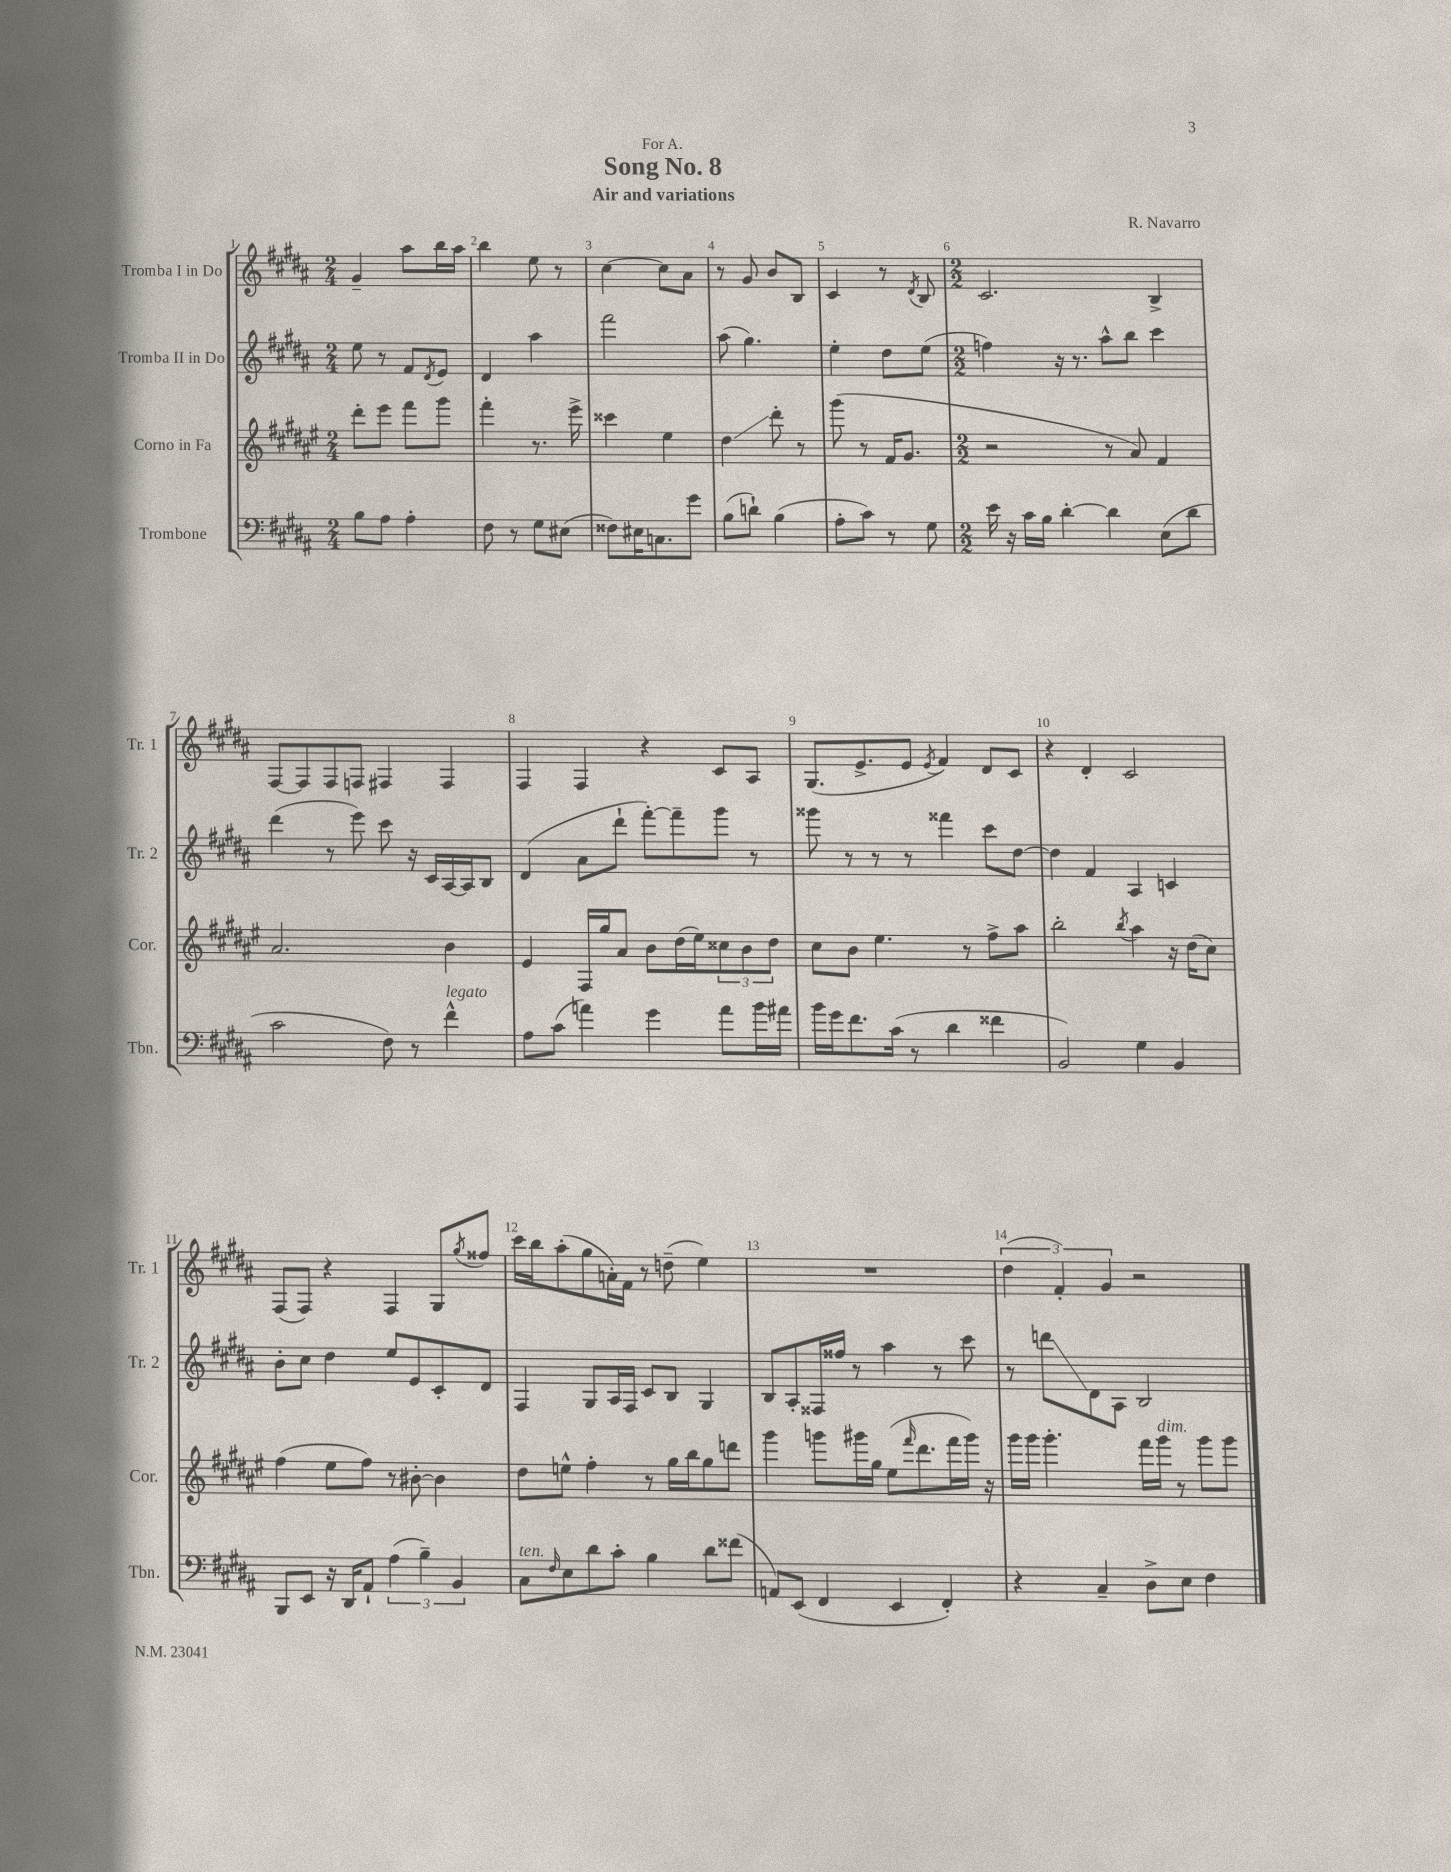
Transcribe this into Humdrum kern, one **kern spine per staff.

**kern	**kern	**kern	**kern
*staff4	*staff3	*staff2	*staff1
*clefF4	*clefG2	*clefG2	*clefG2
*k[f#c#g#d#a#]	*k[f#c#g#d#a#e#]	*k[f#c#g#d#a#]	*k[f#c#g#d#a#]
*M2/4	*M2/4	*M2/4	*M2/4
8B	8ddd#'	8ee	4g#~
8A#	8eee#	8r	.
4A#'	8fff#	8f#	8aa#
.	.	8qd#	.
.	8ggg#	8e	16bb
.	.	.	16aa#
=	=	=	=
8F#	4fff#'	4d#	4bb
8r	.	.	.
8G#	8.r	4aa#	8ee
(8E#	.	.	8r
.	16eee#^	.	.
=	=	=	=
8F##)	4ccc##	2fff#	[4cc#
16E#	.	.	.
8.C	.	.	.
.	4ee#	.	8cc#]
8g#	.	.	8a#
=	=	=	=
(8B	4dd#	(8aa#	8r
8d`)	.	4.gg#)	8g#
(4B	8ddd#'	.	8b
.	8r	.	8B
=	=	=	=
8A#'	(8ggg#	4ee'	4c#
8c#)	8r	.	.
8r	16f#	8dd#	8r
.	8.g#	.	.
.	.	.	8qd#
8G#	.	(8ee	8B
=	=	=	=
*M2/2	*M2/2	*M2/2	*M2/2
16e	2r	4ff)	2.c#
16r	.	.	.
16c#	.	.	.
16B	.	.	.
[4d#'	.	16r	.
.	.	8.r	.
4d#]	8r	8aa#^^	.
.	8a#)	8bb	.
(8E	4f#	4ccc#	4B^
8d#	.	.	.
=	=	=	=
2c#	2.a#	(4ddd#	[8F#
.	.	.	8F#]
.	.	8r	8F#
.	.	8eee)	8F
8F#)	.	8ccc#	4F#
8r	.	16r	.
.	.	16c#	.
4f#^^	4b	[16A#	4F#
.	.	16A#]	.
.	.	8B	.
=	=	=	=
8A#	4e#	(4d#	4F#
(8c#	.	.	.
4a)	16F#	8a#	4F#
.	16gg#	.	.
.	8a#	8ddd#`	.
4g#	8b	[8fff#')	4r
.	(16dd#	8fff#~]	.
.	16ee#)	.	.
8a	12cc##	8ggg#	8c#
.	12b	.	.
16b	.	8r	8A#
.	12dd#	.	.
16a#	.	.	.
=	=	=	=
16b	8cc#	8ggg##	(8.G#
16g#	.	.	.
8.f#	8b	8r	.
.	.	.	8.e^
.	4.ee#	8r	.
(16c#	.	.	.
8r	.	8r	8e
.	.	.	8qe
4d#	.	4fff##	4f#)
.	8r	.	.
4f##	8ff#^	8ccc#	8d#
.	8aa#	[8dd#	8c#
=	=	=	=
2BB)	2bb'	4dd#]	4r
.	.	4f#	4d#'
.	8qbb	.	.
4G#	4aa#	4A#	2c#
4BB	16r	4c	.
.	(16dd#	.	.
.	8cc#)	.	.
=	=	=	=
8BBB	(4ff#	8b'	(8F#
8EE	.	8cc#	8F#)
16r	8ee#	4dd#	4r
16DD#	.	.	.
8AA#`	8ff#)	.	.
(6A#	8r	8ee	4F#
.	[8b#'	8e	.
6B~)	.	.	.
.	4b#]	8c#'	8G#
6BB	.	.	.
.	.	.	8qgg#
.	.	8d#	8ff##
=	=	=	=
8C#	8dd#	4F#	16ccc#
.	.	.	16bb
16qqF#	.	.	.
8E	8ee^^	.	(8aa#'
8d#	4ff#'	8G#	8gg#
8c#'	.	16A#	16a')
.	.	16F#	16f#
4B	8r	8c#	8r
.	16gg#	8B	(8dd~
.	16bb	.	.
8d#	8gg#	4G#	4ee)
(8f##	8ddd	.	.
=	=	=	=
8AA)	4ggg#	8B	1r
(8EE	.	8A#'	.
4FF#	8ggg	16F##	.
.	.	16ff##	.
.	16ggg#	8r	.
.	16gg#	.	.
4EE	(8ee#	4aa#	.
.	16qqfff#	.	.
.	8.ddd#	.	.
4FF#')	.	8r	.
.	16fff#	.	.
.	16ggg#)	8ccc#	.
.	16r	.	.
=	=	=	=
4r	16ggg#	8r	(6dd#
.	16ggg#	.	.
.	4.ggg#'	8ddd	.
.	.	.	6f#')
4C#~	.	8d#	.
.	.	.	6g#
.	.	8A#	.
8D#^	16fff#	2B	2r
.	16ggg#	.	.
8E	8r	.	.
4F#	8ggg#	.	.
.	8ggg#	.	.
==	==	==	==
*-	*-	*-	*-
